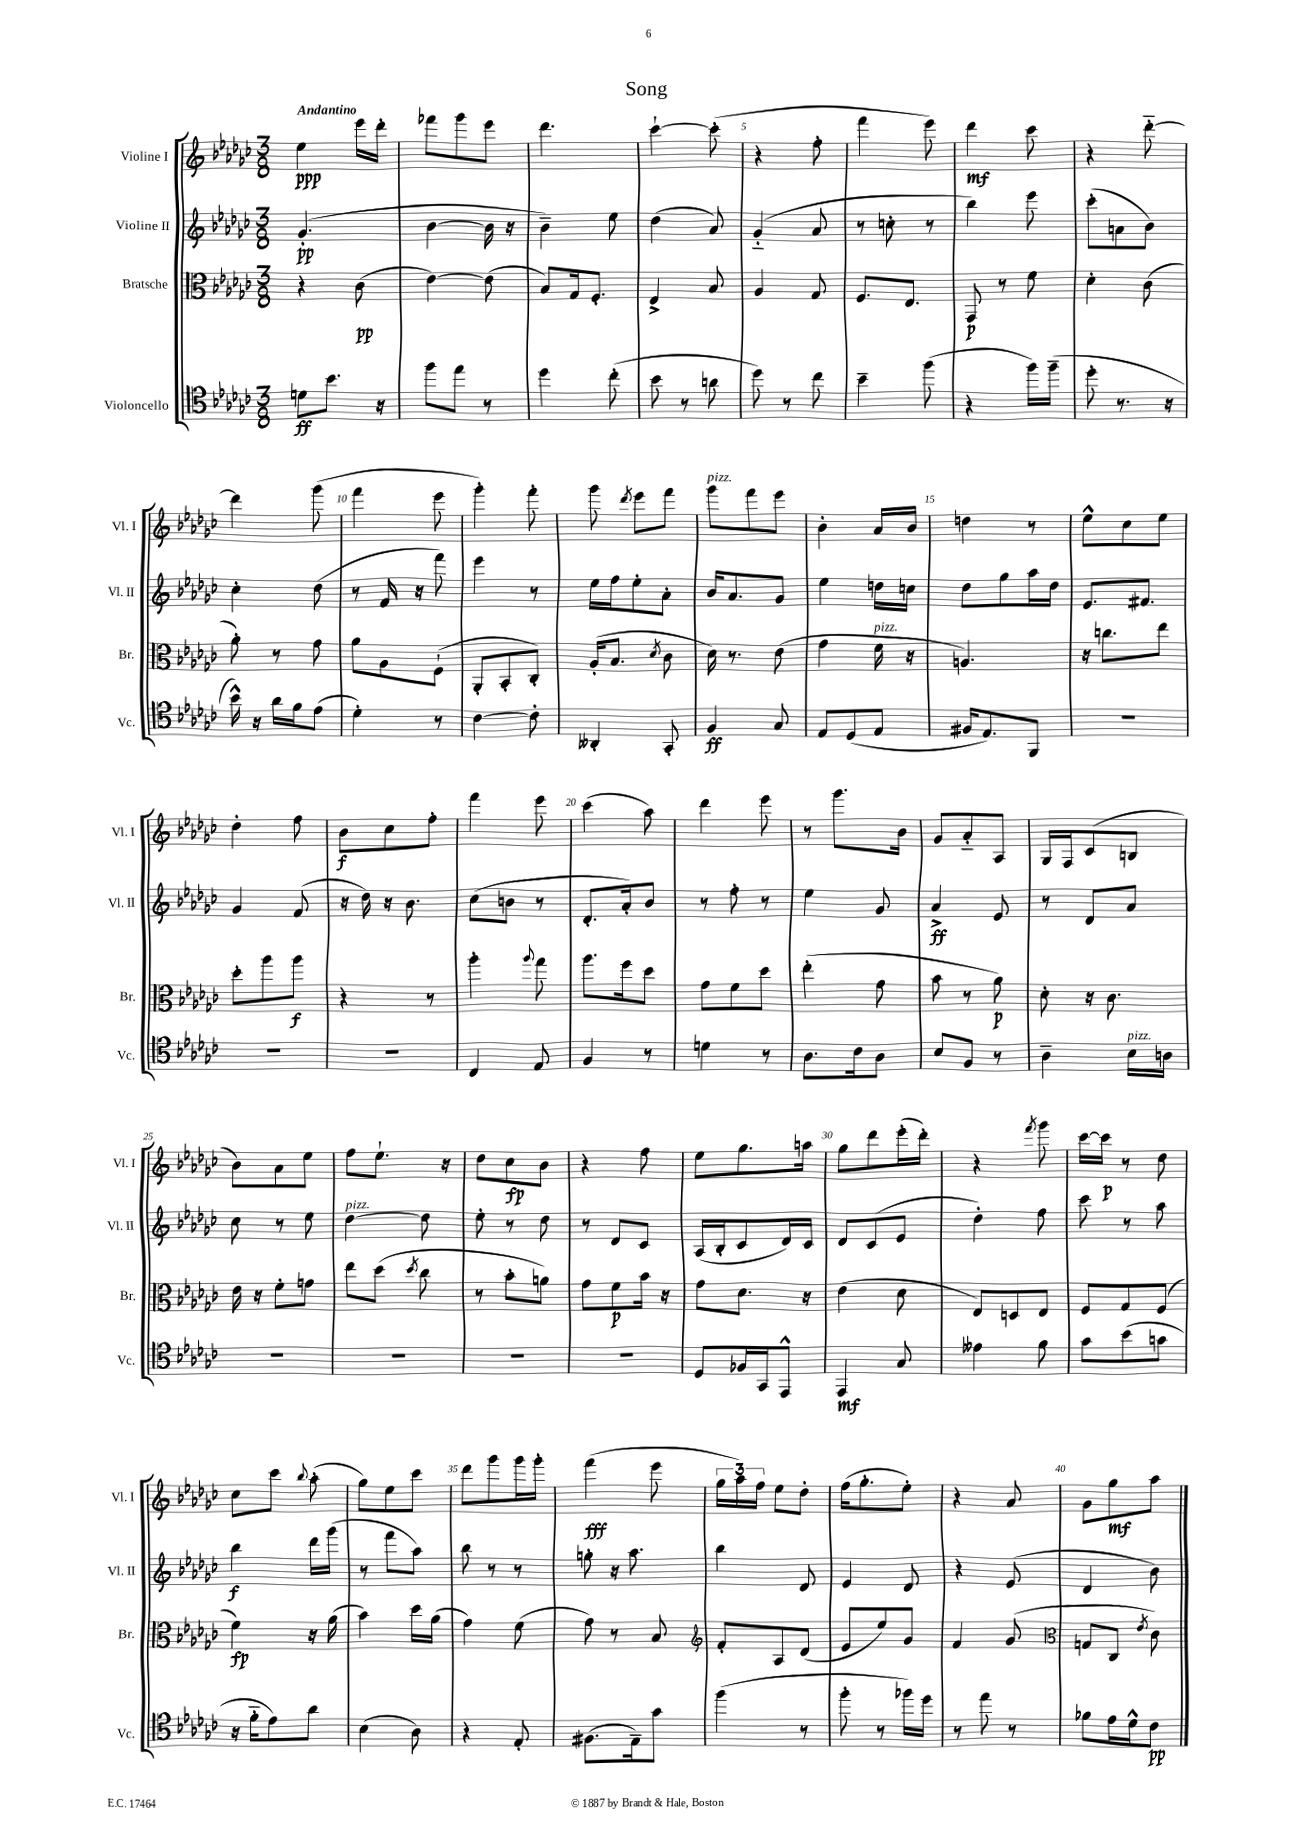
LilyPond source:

\header { title = "Song" }
<<
\new StaffGroup <<
\new Staff = "s0" \with { instrumentName = "Violine I" shortInstrumentName = "Vl. I" } {
    \clef treble \key ges \major \numericTimeSignature \time 3/8 \tempo "Andantino"
    \autoBeamOff ees''4\ppp ees'''16[ des'''16]-. |
    fes'''8[ ges'''8 ees'''8] |
    des'''4. |
    ces'''4~-! ces'''8-.( |
    r4 f''8-. |
    f'''4 ees'''8) |
    des'''4\mf ces'''8 |
    r4 des'''8~-_ |
    des'''4 ges'''8( |
    f'''4 ees'''8 |
    ges'''4-.) f'''8-. |
    ges'''8 \acciaccatura { des'''8 } ees'''8[ f'''8] |
    ges'''8[^\markup { \italic "pizz." } f'''8 ees'''8] |
    bes'4-. aes'16[ bes'16] |
    d''4 r8 |
    ees''8[-^ ces''8 ees''8] |
    des''4-. f''8 |
    bes'8[\f ces''8 f''8]-. |
    f'''4 ees'''8 |
    ces'''4( aes''8) |
    des'''4 ees'''8 |
    r8 ges'''8.[ bes'16] |
    ges'8[ aes'8-_ aes8] |
    ges16[ f16 ces'8( b8] |
    bes'8[) aes'8 ees''8] |
    f''8[ ees''8.]-! r16 |
    des''8[ ces''8\fp bes'8] |
    r4 f''8 |
    ees''8[ ges''8. a''16] |
    ges''8[ des'''8 ees'''16-.( des'''16]-.) |
    r4 \acciaccatura { f'''8 } ges'''8 |
    ces'''16[~ ces'''16]\p r8 des''8 |
    ces''8[ ces'''8] \appoggiatura { bes''8 } aes''8-.( |
    ges''8[) ees''8 ces'''8] |
    des'''8[ ges'''8 ges'''16 ges'''16]-. |
    f'''4\fff( ees'''8 |
    \tuplet 3/2 { ges''16[ aes''16) f''16] } ees''8[ des''8]-. |
    f''16[( ges''8.-. ees''8]-.) |
    r4 aes'8 |
    ges'8[ ges''8\mf aes''8] \bar "|." |
}
\new Staff = "s1" \with { instrumentName = "Violine II" shortInstrumentName = "Vl. II" } {
    \clef treble \key ges \major \numericTimeSignature \time 3/8
    \autoBeamOff ges'4.-.\pp( |
    bes'4~ bes'16 r16 |
    bes'4--) ees''8 |
    des''4( aes'8) |
    ges'4-_( aes'8 |
    r8 c''8-. r8 |
    bes''4) ees'''8 |
    ces'''8[-.( a'8 bes'8]) |
    ces''4-. des''8( |
    r8 f'16 r16 f'''8) |
    ees'''4 r8 |
    ees''16[ f''16 ees''8-. aes'8]-. |
    bes'16[ aes'8. ges'8] |
    ees''4 d''16[ c''16] |
    des''8[ ges''8 aes''16 des''16] |
    ees'8.[ fis'8.] |
    ges'4 f'8( |
    r16 des''16) r16 bes'8. |
    ces''8[( b'8] r8 |
    des'8.[-. aes'16-.) bes'8] |
    r8 f''8-. r8 |
    ees''4 ges'8 |
    aes'4->\ff ees'8 |
    r8 des'8[ aes'8] |
    ces''8 r8 ees''8 |
    des''4~^\markup { \italic "pizz." } des''8 |
    ees''8-. r8 des''8 |
    r8 des'8[ ces'8] |
    aes16[( bes16-. ces'8 des'16) ces'16] |
    des'8[ ces'8( ees'8] |
    des''4-.) f''8 |
    ces'''8 r8 aes''8 |
    bes''4\f des'''16[ ges'''16]( |
    r8 f'''8[ aes''8]) |
    bes''8 r8 r8 |
    g''8-. r16 aes''8. |
    bes''4 des'8 |
    ees'4 des'8 |
    r4 ees'8( |
    des'4 bes'8) \bar "|." |
}
\new Staff = "s2" \with { instrumentName = "Bratsche" shortInstrumentName = "Br." } {
    \clef alto \key ges \major \numericTimeSignature \time 3/8
    \autoBeamOff r4 ces'8\pp( |
    ees'4~) ees'8( |
    bes8[) ges16 f8.]-. |
    ees4-> bes8 |
    aes4 ges8 |
    f8.[ ees8.] |
    ges,8\p r8 f'8 |
    des'4-. ces'8( |
    aes'8-.) r8 ges'8 |
    aes'8[ aes8 f8]-!( |
    aes,8[-. bes,8-. ces8]-.) |
    aes16[-.( bes8.] \acciaccatura { des'8 } ces'8 |
    des'16) r8. ees'8( |
    ges'4 f'16^\markup { \italic "pizz." } r16 |
    a4.) |
    r16 c''8.[ ees''8] |
    des''8[-. aes''8 aes''8]\f |
    r4 r8 |
    aes''4-. \appoggiatura { aes''8 } ges''8 |
    aes''8.[ f''16 des''8] |
    ges'8[ f'8 des''8] |
    ees''4-.( ges'8 |
    bes'8 r8 aes'8\p) |
    des'8-. r16 ces'8. |
    ees'16 r16 f'8[-. g'8] |
    ees''8[ des''8]( \acciaccatura { des''8 } ces''8 |
    r8 bes'8[-. a'8]) |
    ges'8[ f'8\p bes'16] r16 |
    ges'8[ des'8.] r16 |
    ees'4( des'8 |
    ees8[) d8 ees8] |
    f8[ ges8 f8]( |
    f'4\fp) r16 aes'16( |
    bes'4) des''16[ aes'16]( |
    ges'4) f'8( |
    ges'8) r8 bes8 |
    \clef treble f'8[-. aes8 des'8]( |
    ees'8[ ees''8) ges'8] |
    f'4 ges'8( |
    \clef alto g8[ ces8] \acciaccatura { ees'8 } ces'8) \bar "|." |
}
\new Staff = "s3" \with { instrumentName = "Violoncello" shortInstrumentName = "Vc." } {
    \clef tenor \key ges \major \numericTimeSignature \time 3/8
    \autoBeamOff d'8[\ff bes'8.] r16 |
    f''8[ ees''8] r8 |
    des''4 ces''8-.( |
    bes'8 r8 a'8 |
    des''8) r8 ces''8 |
    bes'4-- f''8( |
    r4 f''16[) f''16]--( |
    des''8-. r8. r16 |
    bes'16-^) r16 aes'16[ f'16 ees'8]( |
    des'4-.) r8 |
    ces'4~ ces'8-. |
    aeses,4-. ges,8-. |
    f4\ff ges8 |
    ees8[ des8( ees8] |
    fis16[ ees8.) f,8] |
    R4. |
    R4. |
    R4. |
    ces4 ees8 |
    f4 r8 |
    d'4 r8 |
    aes8.[ ces'16 aes8] |
    bes8[ f8] r8 |
    aes4-- bes16[^\markup { \italic "pizz." } a16] |
    R4. |
    R4. |
    R4. |
    R4. |
    des8[ fes16 ges,16 ees,8]-^ |
    ees,4\mf ges8 |
    eeses'4 f'8 |
    ges'8[ bes'8( g'8] |
    r16 f'16[-_ ees'8) aes'8] |
    bes4( aes8) |
    r4 ees8-. |
    fis8.[( ees16--) ges'8] |
    f''4( r8 |
    f''8-. r8 fes''16[) des''16] |
    r8 ees''8 r8 |
    fes'8[ ees'16 des'16-^ ces'8]\pp \bar "|." |
}
>>
>>
\layout { \context { \Score \override BarNumber.break-visibility = ##(#f #t #t) barNumberVisibility = #(every-nth-bar-number-visible 5) } }
